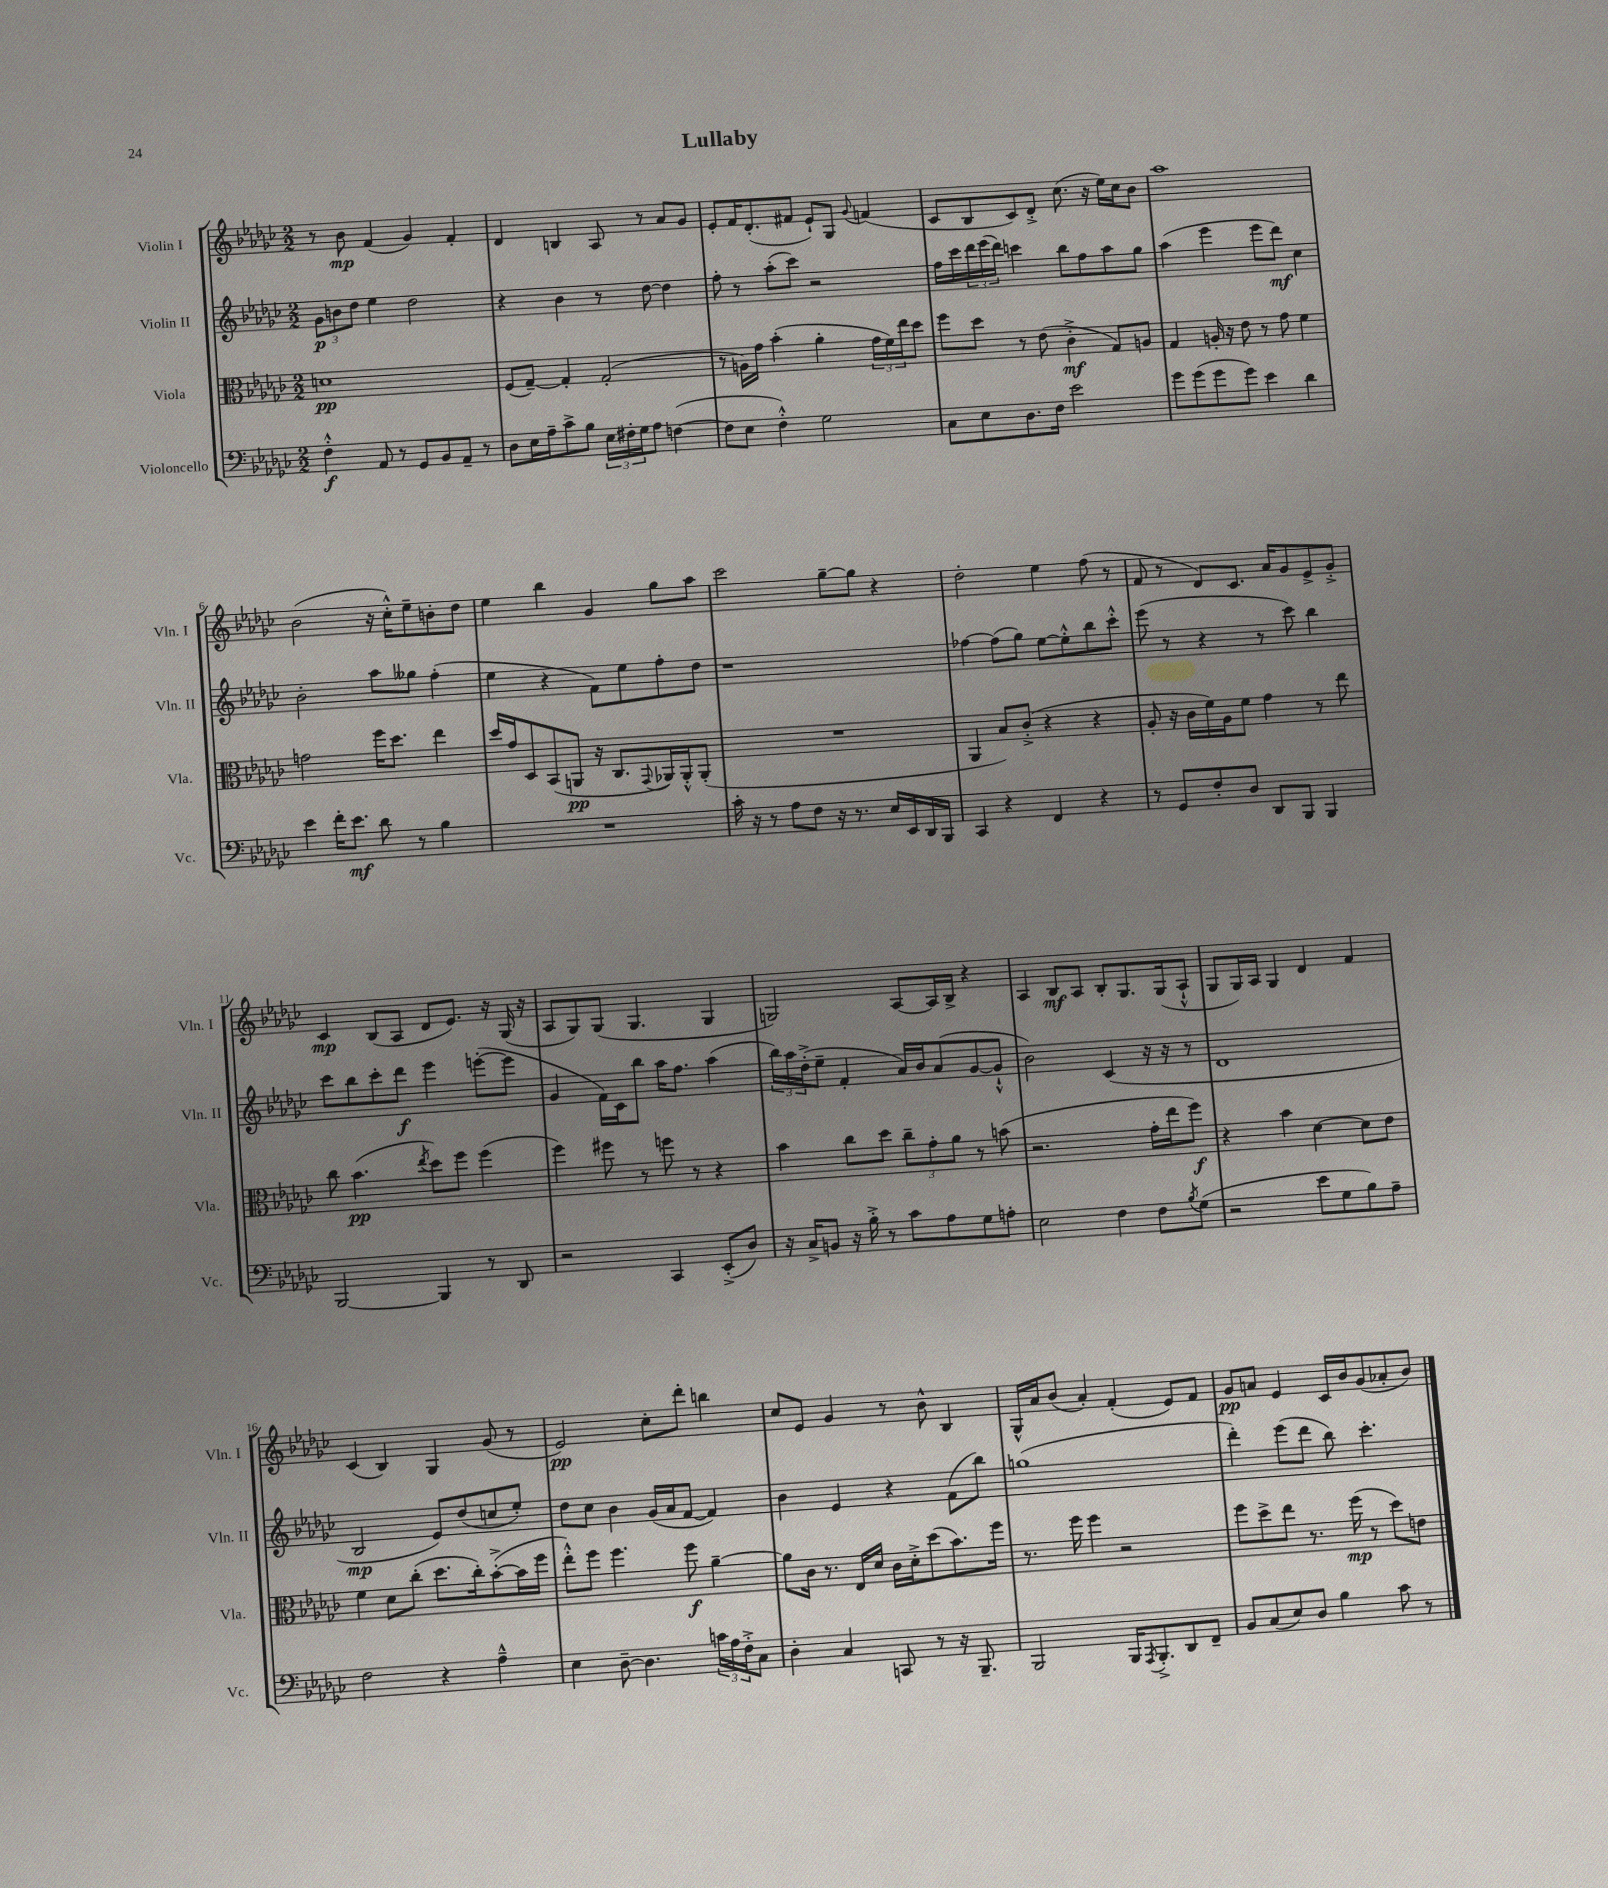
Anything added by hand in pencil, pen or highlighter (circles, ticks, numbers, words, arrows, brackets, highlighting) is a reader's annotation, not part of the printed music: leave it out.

**kern	**kern	**kern	**kern
*staff4	*staff3	*staff2	*staff1
*clefF4	*clefC3	*clefG2	*clefG2
*k[b-e-a-d-g-c-]	*k[b-e-a-d-g-c-]	*k[b-e-a-d-g-c-]	*k[b-e-a-d-g-c-]
*M2/2	*M2/2	*M2/2	*M2/2
4F'^^\	1d	12g-\L	8r
.	.	12b\	.
.	.	.	8b-\
.	.	12dd-\J	.
8AA-/	.	4ee-\	(4f/
8r	.	.	.
8GG-/L	.	2dd-\	4g-/)
8BB-/	.	.	.
8AA-~/J	.	.	4f'/
8r	.	.	.
=	=	=	=
8D-\L	(8F/L	4r	4d-/
16E-\L	[8G-~/J)	.	.
16A-~\J	.	.	.
8c-^\	4G-'/]	4b-\	4B/
8B-\J	.	.	.
24E-\LL	(2G-'/	8r	8A-/
24F#'\	.	.	.
24G-\J	.	.	.
8A-\J	.	[8dd-\	8r
([4F\	.	4dd-\]	8a-/L
.	.	.	8g-/J
=	=	=	=
8F\]L	8r	8ff'\	8e-'/L
8E-\J	16A\LL)	8r	16f/K
.	16g-\JJ	.	(8.d-'/
4F'^^\)	(4b-'\	(8aa-'\L	.
.	.	8ccc-\J)	8f#/J
2G-\	4a-'\	2r	8e-`/L)
.	.	.	8G-/J
.	.	.	8qqg-/
.	24g-\LL	.	(4f/
.	24f\)	.	.
.	24ee-\J	.	.
.	8dd-\J	.	.
=	=	=	=
8C-\L	8ff\L	16ff\LL	8c-/L
.	.	16ccc-\	.
8E-\	8dd-\J	24ddd-\	8B-/
.	.	(24eee-\	.
.	.	24ddd-\JJ)	.
8.D-\	8r	4ccc\	8c-/)
.	(8e-\	.	8d-'^/J
16F\Jk	.	.	.
2e-\	4c-'^\	8bb-\L	(8.cc-\
.	.	8ff\	.
.	.	.	16r
.	8G-/L)	8aa-\	16ee-\LL)
.	.	.	16cc-\J
.	8A/J	8gg-\J	8b-\J
=	=	=	=
8g-\L	4G-/	(4aa-\	1aa-
(8g-\	.	.	.
8g-\	16A'/	4eee-\	.
.	16r	.	.
8g-\J)	8e-\	.	.
4e-\	8r	8eee-\L	.
.	8g-\	8ddd-\J)	.
4d-\	4f\	4cc-\	.
=	=	=	=
4e-\	2g\	2b-'\	(2b-\
16f'\LK	.	.	.
8.e-\J	.	.	.
8d-\	16ff\LK	8aa-\L	16r
.	8.dd-\J	.	16cc-'^^\LK)
8r	.	8gg--\J	8ee-~\
4B-\	4ee-\	(4ff'\	8b'\
.	.	.	8dd-\J
=	=	=	=
1r	16dd-/LL	4ee-\	4ee-\
.	16g-/J	.	.
.	8D-/	.	.
.	(8BB-/	4r	4bb-\
.	8AA/J	.	.
.	16r	8f\L)	4g-/
.	8.C-/L	.	.
.	.	8ee-\	.
.	8qqGG-/	.	.
.	16AA-/L)	8ff'\	8gg-\L
.	16AA-'^^/J	.	.
.	(8AA-'/J	8dd-\J	8aa-\J
=	=	=	=
16c-'\	1r	1r	2ccc-\
16r	.	.	.
8r	.	.	.
8A-\L	.	.	.
8F\J	.	.	.
16r	.	.	[8gg-~\L
8.r	.	.	.
.	.	.	8gg-\]J
16E-/LL	.	.	4r
16EE-/	.	.	.
16DD-/	.	.	.
16BBB-/JJ	.	.	.
=	=	=	=
4CC-/	4AA-/	[4ff-\	2dd-'\
4r	8B-/L)	(8ff-\]L	.
.	(8c-'^/J	8gg-\J)	.
4FF/	4r	[8ee-\L	4ee-\
.	.	8ee-'^^\]	.
4r	4r	8bb-\	(8ff\
.	.	8ccc-'^^\J	8r
=	=	=	=
8r	8A-'/	(8eee-\	8f/
8GG-/L	16r	8r	8r
.	16c-\LL	.	.
8F'/	16f\)	4r	8d-/L)
.	16A-\J	.	.
8D-/J	8f\J	.	8.c-/J
8DD-/L	4g-\	8r	.
.	.	.	16a-/LK
8BBB-/J	.	8ccc-\)	8g-/
4BBB-/	8r	4bb-\	8e-^/
.	8ee-\	.	8g-'^/J
=	=	=	=
[2BBB-/	8cc-\	8ccc-\L	4c-/
.	(4.b-\	8bb-\	.
.	.	8ccc-'\	(8B-/L
.	.	8ddd-\J	8A-/J
.	8qee-/	.	.
4BBB-/]	8dd-\L)	4eee-\	8d-/L
.	8ff\J	.	8.e-/J)
8r	(4ff\	([8eee'\L	.
.	.	.	16r
8DD-/	.	8eee\]J	(16G-/
.	.	.	16r
=	=	=	=
2r	4ff\)	4g-/	8A-/L
.	.	.	8G-/)
.	8ff#\	16f\LL)	(8G-/J
.	.	16c-\J	.
.	8r	8bb-\J	4.G-/
4CC-/	8ff\	16aa-\LK	.
.	.	8.ff\J	.
.	8r	.	.
(8EE-'^/L	4r	(4aa-\	4G-/
8D-/J)	.	.	.
=	=	=	=
16r	4b-\	24bb-\LL)	2G/)
.	.	24aa-\	.
16C-^/LK	.	.	.
.	.	(24dd-'^\J	.
8BB/J	.	8ee-~\J	.
16r	8cc-\L	4f'/	.
16B-'^\	.	.	.
8r	8dd-\J	.	.
8c-\L	12cc-~\L	16a-/LL)	[8A-/L
.	.	16b-/J	.
.	12g-'\	.	.
8A-\	.	(8a-/	16A-/]L
.	12a-\J	.	.
.	.	.	16B-^/JJ
8G-\	8r	[8g-/	4r
8A'\J	(8b\	8g-`^^/]J	.
=	=	=	=
2E-\	2.r	2b-\)	4A-/
.	.	.	8B-/L
.	.	.	8A-/J
4F\	.	(4c-/	8B-'/L
.	.	.	8.G-/
8F\L	16g-'\LL	16r	.
.	16ee-\J	16r	(16G-/k
8qB-/	.	.	.
(8G-\J	8ff\J)	8r	8A-`^^/J
=	=	=	=
2r	4r	1d-	8G-/L
.	.	.	16G-/L)
.	.	.	16A-/JJ
.	4b-\	.	4G-/
8e-\L	[4d-\	.	4d-/
8G-\	.	.	.
8B-\)	8d-\]L	.	4f/
8A-~\J	8e-\J	.	.
=	=	=	=
2F\	4f\	2B-/	(4c-/
.	8d-\L	.	4B-/)
.	(8cc-'\J	.	.
4r	8.dd-\L	8e-/L)	4G-/
.	.	(8dd-/	.
.	16cc-'\k)	.	.
4A-~^^\	([8b-'^\	8cc/	(8g-/
.	16b-\]L	8ee-'/J)	8r
.	16ff\JJ	.	.
=	=	=	=
4E-\	8ee-'^^\L)	8dd-\L	2e-/)
.	8ff\J	8cc-\J	.
[8D-~\	4.ff\	4b-\	.
4.D-\]	.	.	.
.	.	(16g-/LL	8cc-'\L
.	.	16a-/J	.
.	8ff\	[8f/J	8ddd-'\J
24c\LL	[4a-~\	4f/])	4bb\
24A-\	.	.	.
24F'^\J	.	.	.
8C-\J	.	.	.
=	=	=	=
4D-'\	8a-\]L	4b-\	8cc-/L
.	16c-\Jk	.	8e-/J
.	8.r	.	.
4C-/	.	4e-/	4g-/
.	16E-/LL	.	.
.	16d-/JJ	.	.
8CC/	16c-\LL	4r	8r
.	16d-'^\J	.	.
8r	(8dd-\	.	8b-^^\
16r	8.b-\)	(8f\L	4B-/
8.BBB-~/	.	.	.
.	.	8bb-\J)	.
.	16ff\Jk	.	.
=	=	=	=
2BBB-/	8.r	(1gg	16G-^^/LL
.	.	.	16a-/J
.	.	.	(8b-/J
.	16ff\	.	.
.	4ff\	.	4a-'/)
16BBB-/LK	2r	.	(4f'/
8qAAA-/	.	.	.
8.BBB-'^/	.	.	.
8DD-/	.	.	8e-/L)
8FF~/J	.	.	8f/J
=	=	=	=
8BB-/L	8ff\L	4ddd-'\)	8g-/L
(8C-/	8dd-^\	.	8a/J
8E-/)	8ee-\J	(8eee-\L	4e-/
8D-/J	8.r	8ddd-\J	.
4B-\	.	8bb-\)	16c-/LL
.	(16ff\	.	16b-/J
.	8r	4.ccc-'\	(8g-/
8c-\	8dd-\L)	.	8a-'/
8r	8e\J	.	8b-/J)
==	==	==	==
*-	*-	*-	*-
